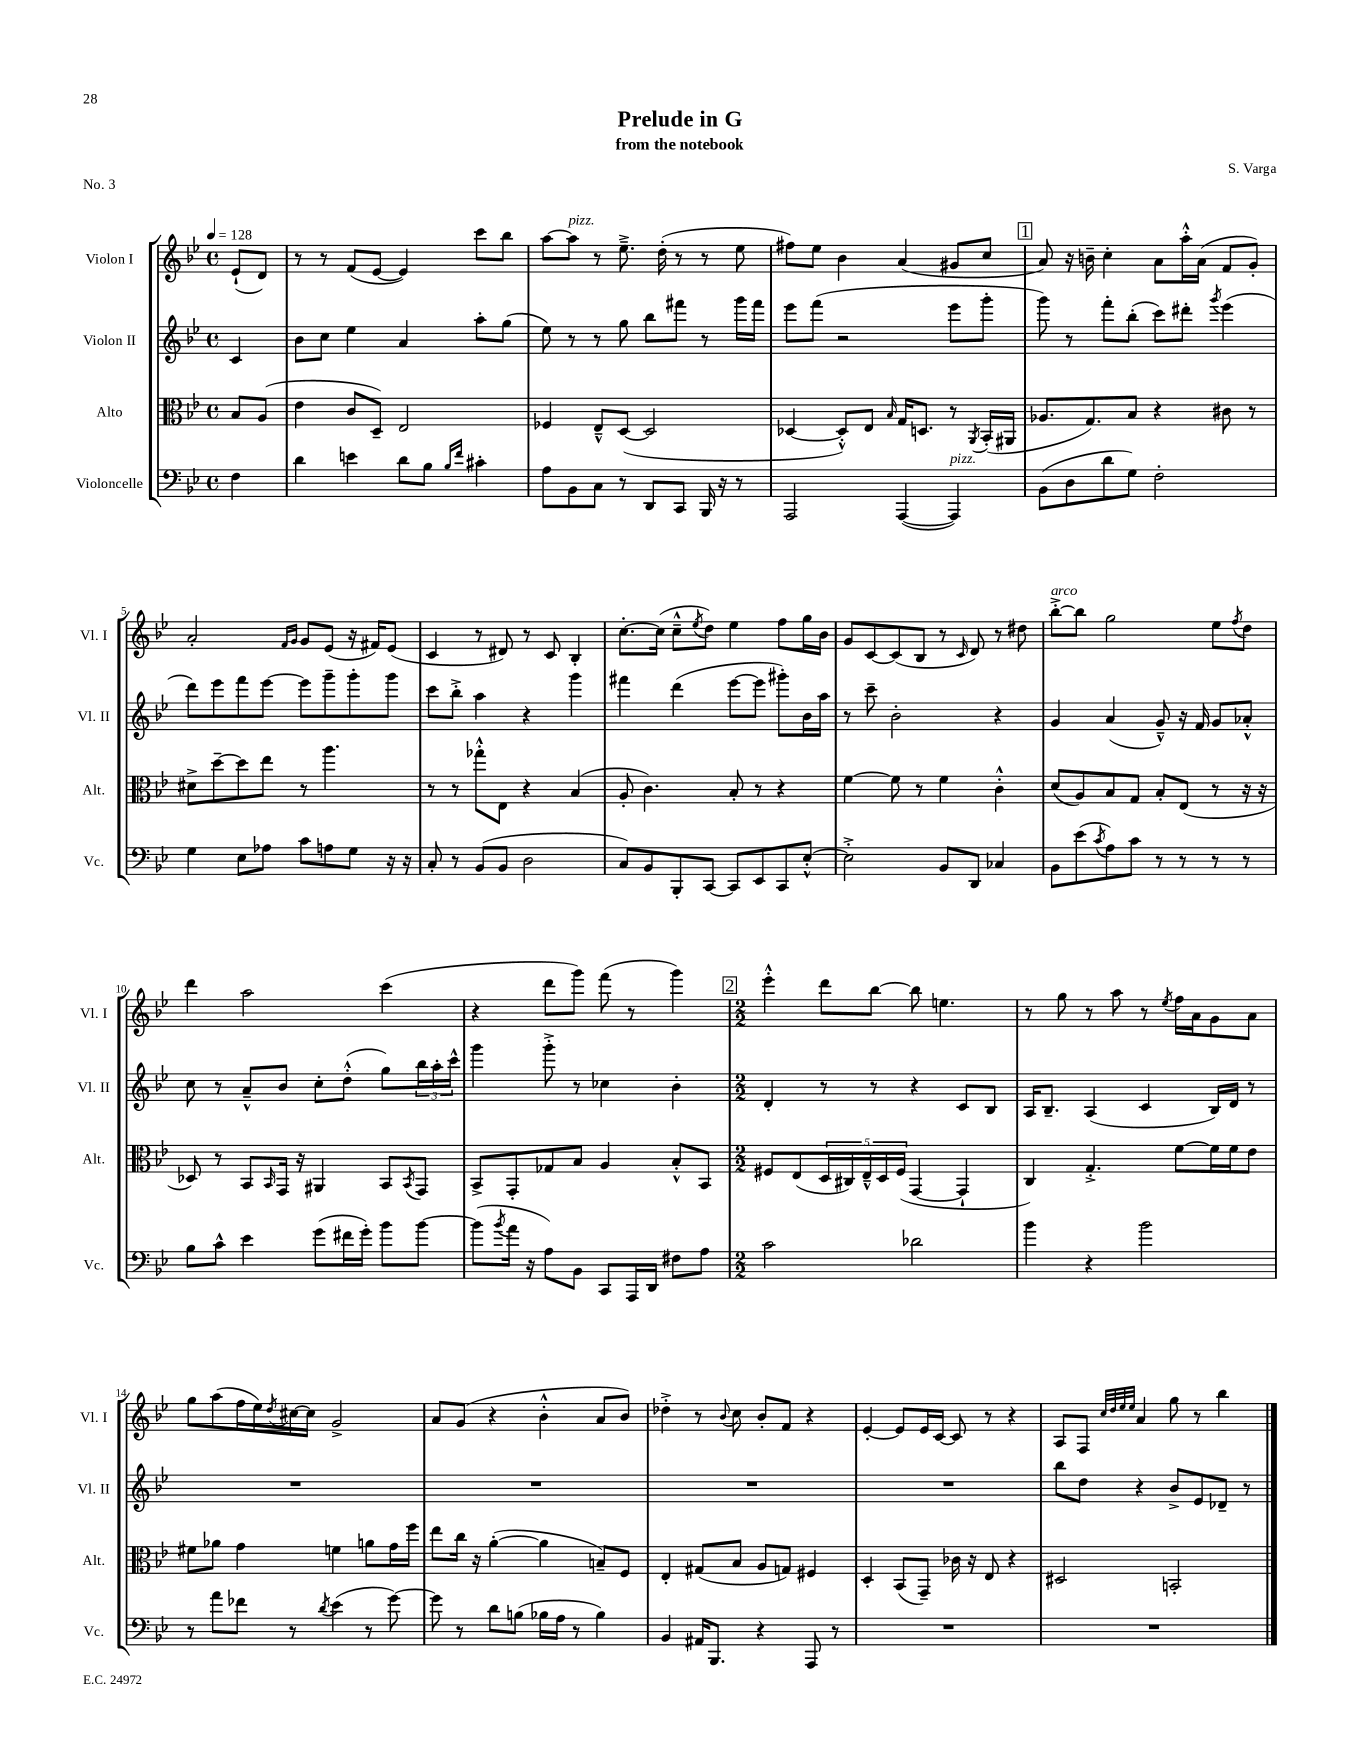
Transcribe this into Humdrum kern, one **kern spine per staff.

**kern	**kern	**kern	**kern
*staff4	*staff3	*staff2	*staff1
*clefF4	*clefC3	*clefG2	*clefG2
*k[b-e-]	*k[b-e-]	*k[b-e-]	*k[b-e-]
*M4/4	*M4/4	*M4/4	*M4/4
*met(c)	*met(c)	*met(c)	*met(c)
*MM128	*MM128	*MM128	*MM128
4F\	8B-/L	4c/	(8e-`/L
.	(8A/J	.	8d/J)
=	=	=	=
4d\	4e-\	8b-\L	8r
.	.	8cc\J	8r
4e\	8c/L	4ee-\	(8f/L
.	8D~/J)	.	[8e-/J
8d\L	2E-/	4a/	4e-/])
8B-\J	.	.	.
16qqB-/LL	.	.	.
16qqf/JJ	.	.	.
4c#'\	.	8aa'\L	8ccc\L
.	.	(8gg\J	8bb-\J
=	=	=	=
8A\L	4F-/	8ee-\)	[8aa\L
8BB-\	.	8r	8aa\]J
8C\J	8E-~^^/L	8r	8r
8r	([8D/J	8gg\	8.ee-~^\
8DD/L	2D/]	8bb-\L	.
.	.	.	(16dd'\
8CC/J	.	8fff#\J	8r
16BBB-/	.	8r	8r
16r	.	.	.
8r	.	16ggg\LL	8ee-\
.	.	16fff#\JJ	.
=	=	=	=
2AAA/	[4D-/	8eee-\L	8ff#\L)
.	.	(8fff\J	8ee-\J
.	8D-'^^/]L)	2r	4b-\
.	8E-/J	.	.
.	16qqB-/	.	.
([4AAA/	16G/LK	.	(4a/
.	8.D/J	.	.
4AAA/])	8r	8eee-\L	8g#/L
.	8qAA/	.	.
.	(16BB-'/LL	8ggg'\J	8cc/J
.	16AA#/JJ	.	.
=	=	=	=
(8BB-\L	8.A-/L	8ggg\)	8a/)
8D\	.	8r	16r
.	8.G/)	.	16b~\
8d\	.	8fff'\L	4cc'\
8G\J)	8B-/J	(8bb-'\J	.
2F'\	4r	8ccc\L)	8a\L
.	.	8ddd#'\J	16aa'^^\L
.	.	.	(16a\JJ
.	.	8qggg/	.
.	8c#\	(4eee-\	8f/L
.	8r	.	8g'/J)
=	=	=	=
4G\	8d#^\L	8ddd\L)	2a'/
.	[8dd~\	8eee-\	.
8E-\L	8dd\]	8fff\	.
8A-\J	8ee-\J	[8eee-\J	.
.	.	.	16qqf/LL
.	.	.	16qqg/JJ
8c\L	8r	8eee-\]L	8g/L
8A\	4.aa\	8ggg~\	(8e-/J
8G\J	.	8ggg'\	16r
.	.	.	16f#/LK)
16r	.	8ggg\J	(8e-/J
16r	.	.	.
=	=	=	=
8C'/	8r	8ccc\L	4c/
8r	8r	8bb-'^\J	.
(8BB-/L	8gg-'^^\L	4aa\	8r
8BB-/J	8E-\J	.	8d#/)
2D\	4r	4r	8r
.	.	.	8c/
.	(4B-/	4ggg\	4B-'/
=	=	=	=
8C/L)	8A'/	4fff#\	[8.cc'\L
8BB-/	4.c\)	.	.
.	.	.	(16cc\]Jk
8BBB-'/	.	(4ddd\	8cc~^^\L
.	.	.	8qee-/
[8CC/J	.	.	8dd\J)
8CC/]L	8B-'/	[8eee-\L	4ee-\
8EE-/	8r	8eee-\]J	.
8CC/	4r	8ggg#'\L)	8ff\L
[8E-'^^/J	.	16b-\L	16gg\L
.	.	16aa\JJ	16b-\JJ
=	=	=	=
2E-'^\]	[4f\	8r	8g/L
.	.	8ccc~\	[8c/
.	8f\]	2b-'\	(8c/]
.	8r	.	8B-/J
8BB-/L	4f\	.	8r
.	.	.	16qqc/
8DD/J	.	.	8d/)
4C-/	4c'^^\	4r	8r
.	.	.	8dd#\
=	=	=	=
8BB-\L	(8d/L	4g/	[8bb-'^\L
(8e-\	8A/)	.	8bb-\]J
8qc/	.	.	.
8A\)	8B-/	(4a/	2gg\
8c\J	8G/J	.	.
8r	8B-'/L	8g~^^/)	.
8r	(8E-/J	16r	.
.	.	16f/	.
8r	8r	8g/L	8ee-\L
.	.	.	8qff/
8r	16r	8a-'^^/J	8dd\J
.	16r	.	.
=	=	=	=
8B-\L	8D-/)	8cc\	4ddd\
8c^^\J	8r	8r	.
4e-\	8BB-/L	8a~^^/L	2aa\
.	16qqBB-/	.	.
.	16GG/Jk	8b-/J	.
.	16r	.	.
(8g\L	4AA#/	8cc'\L	.
16f#\L	.	(8dd'^^\J	.
16g'\JJ)	.	.	.
8b-\L	8BB-/L	8gg\L)	(4ccc\
.	8qBB-/	.	.
[8b-\J	8GG/J	24bb-\L	.
.	.	24aa'\	.
.	.	24ccc^^\JJ	.
=	=	=	=
(8b-\]L	8BB-^/L	4ggg\	4r
8qb-/	.	.	.
16a\Jk	8GG'/	.	.
16r	.	.	.
8A\L)	8G-/	8ggg'^\	8ddd\L
8BB-\J	8B-/J	8r	8ggg\J)
8CC/L	4A/	4cc-\	(8fff\
16AAA/L	.	.	8r
16DD/JJ	.	.	.
8F#\L	8B-'^^/L	4b-'\	4ggg\)
8A\J	8BB-/J	.	.
=	=	=	=
*M2/2	*M2/2	*M2/2	*M2/2
2c\	8F#/L	4d'/	4eee-'^^\
.	(8E-/	.	.
.	20D/L	8r	8ddd\L
.	20C#/)	.	.
.	20E-~^^/	.	.
.	.	8r	[8bb-\J
.	20D/	.	.
.	(20F#/JJ	.	.
2d-\	[4GG/	4r	8bb-\]
.	.	.	4.ee\
.	4GG`/]	8c/L	.
.	.	8B-/J	.
=	=	=	=
4b-\	4C/)	16A/LK	8r
.	.	8.B-~/J	.
.	.	.	8gg\
4r	4.G'^/	(4A/	8r
.	.	.	8aa\
2b-\	.	4c/	8r
.	.	.	8qee-/
.	[8f\L	.	16ff\LL
.	.	.	16a\J
.	16f\]L	16B-/LL)	8g\
.	16f\J	16d/JJ	.
.	8e-\J	8r	8a\J
=	=	=	=
8r	8f#\L	1r	8gg\L
8a\L	8a-\J	.	(8aa\
8f-\J	4g\	.	16ff\L
.	.	.	16ee-\)
.	.	.	8qdd/
8r	.	.	[16cc#\
.	.	.	16cc#\]JJ
8qd/	.	.	.
(4e-\	4f\	.	2g^/
8r	8a\L	.	.
[8g\)	16g\L	.	.
.	16ff\JJ	.	.
=	=	=	=
8g\]	8ee-\L	1r	8a/L
8r	16cc\Jk	.	(8g/J
.	16r	.	.
8d\L	([4a'\	.	4r
(8B\J	.	.	.
16B-\LL	4a\]	.	4b-'^^\
16A\JJ	.	.	.
8r	.	.	.
4B-\)	8B~/L)	.	8a/L
.	8F/J	.	8b-/J)
=	=	=	=
4BB-/	4E-'/	1r	4dd-'^\
16AA#/LK	(8G#/L	.	8r
8.BBB-/J	.	.	.
.	.	.	8qqb-/
.	8B-/J	.	8cc\
4r	8A/L	.	8b-'/L
.	8G/J)	.	8f/J
8AAA/	4F#/	.	4r
8r	.	.	.
=	=	=	=
1r	4D'/	1r	[4e-'/
.	(8BB-/L	.	8e-/]L
.	8GG~/J)	.	16e-/L
.	.	.	[16c/JJ
.	16c-\	.	8c/]
.	16r	.	.
.	8E-/	.	8r
.	4r	.	4r
=	=	=	=
1r	2D#/	8bb-\L	8A/L
.	.	8dd\J	8F/J
.	.	.	32qqcc/LLL
.	.	.	32qqdd/
.	.	.	32qqee-/
.	.	.	32qqee-/JJJ
.	.	4r	4a/
.	2BB'/	8b-^/L	8gg\
.	.	8e-/	8r
.	.	8d-~/J	4bb-\
.	.	8r	.
==	==	==	==
*-	*-	*-	*-
